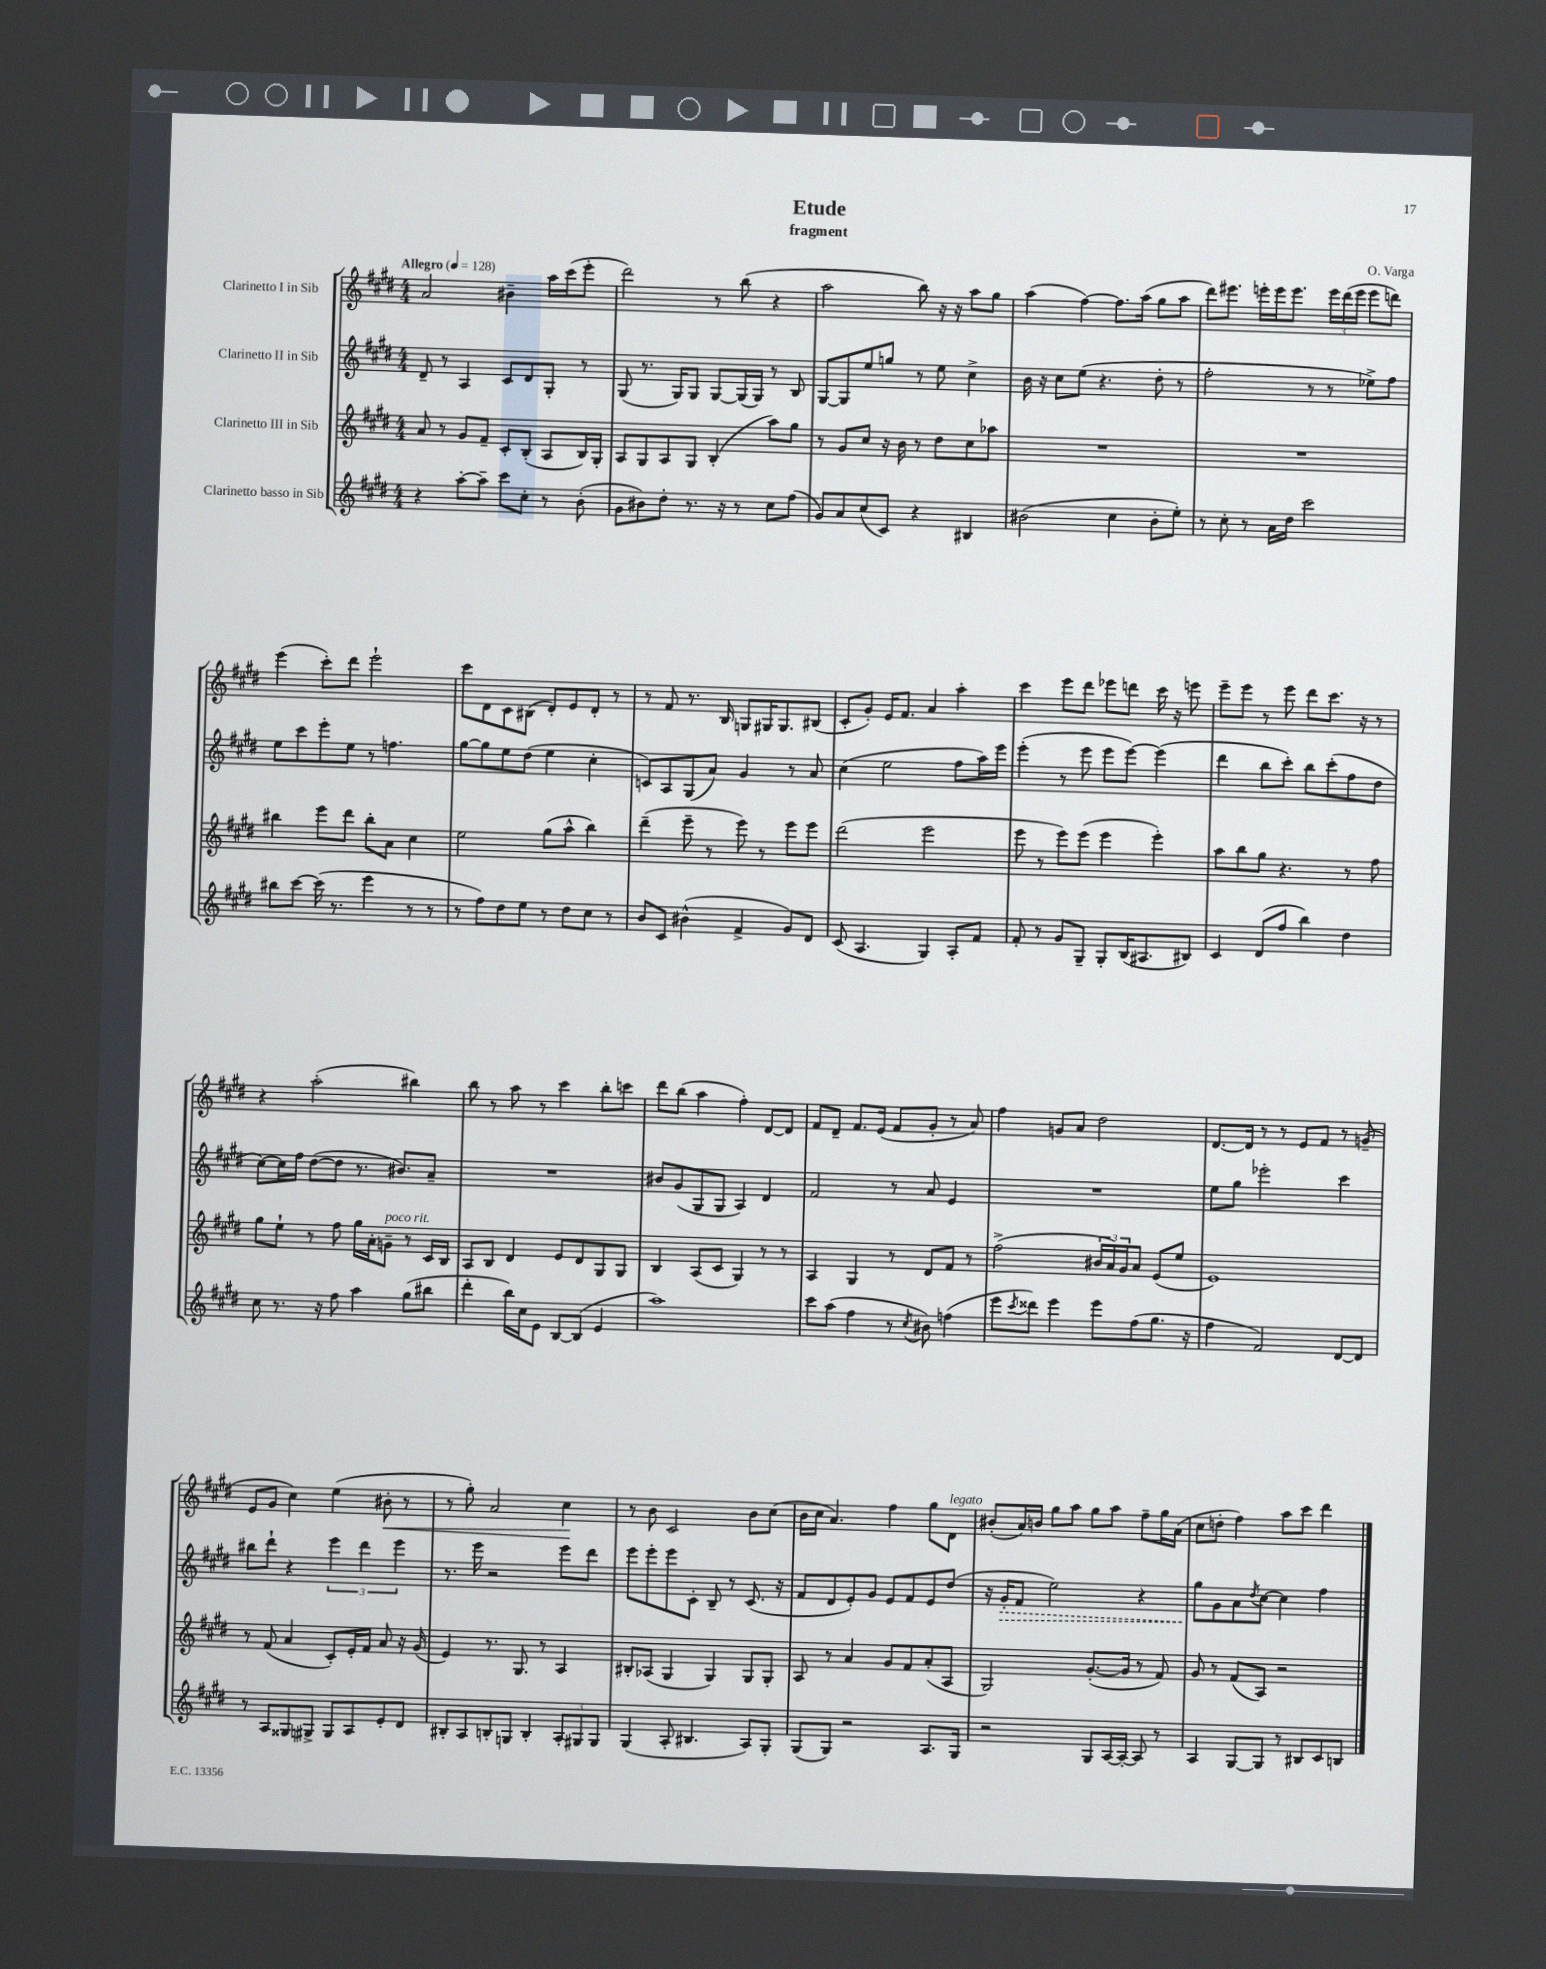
\header { title = "Etude" composer = "O. Varga" subtitle = "fragment" }
<<
\new StaffGroup <<
\new Staff = "s0" \with { instrumentName = "Clarinetto I in Sib" } {
    \clef treble \key e \major \numericTimeSignature \time 4/4 \tempo "Allegro" 4 = 128
    a'2 bis'4-- a''16 cis'''16( e'''8-. |
    dis'''2) r8 b''8( r4 |
    a''2 b''8) r16 r16 a''8 gis''8 |
    a''4( fis''4~) fis''8. a''16( gis''8 a''8 |
    dis'''8) eis'''8. e'''16-. e'''16 e'''8. \tuplet 3/2 { e'''16 dis'''16( e'''16 } e'''8 d'''8) |
    e'''4( cis'''8-.) dis'''8 e'''2-! |
    cis'''8 dis'8 cis'8 bis8( dis'8-.) e'8 dis'8-. r8 |
    r8 fis'8 r8. b16 g8 gis16 gis8. bis8( |
    cis'8-. gis'8-.) e'16 fis'8. a'4 a''4-. |
    cis'''4 e'''8 dis'''8 ees'''8 d'''8 cis'''16 r16 e'''8 |
    e'''8-- e'''8 r8 e'''8 dis'''8 cis'''8. r16 r8 |
    r4 a''2-.( bis''4) |
    b''8 r8 a''8 r8 cis'''4 b''8-. c'''8 |
    dis'''8 b''8( a''4 fis''4-.) dis'8~ dis'8 |
    fis'8 dis'8-- fis'8. e'16( fis'8 gis'8-. r8 a'8) |
    fis''4 g'8 a'8 dis''2 |
    dis'8.~ dis'16 r8 r8 e'8 fis'8 r8 g'8--( |
    e'8 gis'8 cis''4) e''4( bis'8-.\< r8 |
    r8 gis''8-.) a'2 cis''4\! |
    r8 b'8 cis'2 b'8 cis''8( |
    b'16 cis''16 a'4.) fis''4 gis''8 dis'8^\markup { \italic "legato" } |
    bis'8-.( a'16) b'16 gis''8 a''8 gis''8 a''8 fis''8-- gis''16 a'16( |
    cis''8 d''8-. fis''4) a''8 cis'''8 dis'''4 \bar "|." |
}
\new Staff = "s1" \with { instrumentName = "Clarinetto II in Sib" } {
    \clef treble \key e \major \numericTimeSignature \time 4/4
    dis'8-- r8 a4 cis'8 dis'8 gis8-. r8 |
    gis8( r8. gis16) gis8 gis8~ gis16( gis16) r8 b8 |
    gis8~ gis8 e''8 g''8 r8 e''8 cis''4-> |
    b'16 r16 cis''8 e''8( r4. dis''8-. r8 |
    fis''2-. r8 r8 ees''8->) fis''8 |
    e''8 cis'''8 e'''8-. e''8 r8 f''4. |
    gis''8~ gis''8 e''8 dis''8( e''4 cis''4-. |
    c'8) a8 gis8( a'8) gis'4 r8 a'8 |
    cis''4( e''2 fis''8 a''16) e'''16 |
    e'''4-.( r8 e'''8 e'''8 e'''8~) e'''4( |
    dis'''4 b''8 cis'''8-.) b''8 cis'''8-.( fis''8 dis''8 |
    cis''8~) cis''16 fis''16 dis''8~( dis''8 r8. bis'8.) a'8-- |
    R1 |
    bis'8 gis'8( gis8 gis8 a4) dis'4 |
    fis'2 r8 a'8 e'4 |
    R1 |
    e''8 gis''8 ees'''2-. cis'''4 |
    bis''8 dis'''8-! r4 \tuplet 3/2 { e'''4 dis'''4 e'''4 } |
    r8. e'''16 r2 e'''8 dis'''8 |
    e'''8 e'''8-. e'''8 cis'8-. b8-- r8 cis'8.( r16 |
    fis'8 dis'8 e'8-.) gis'8 e'8 fis'8 e'8 dis''8( |
    r16 \once \override Hairpin.style = #'dashed-line gis'16-.\> fis'8 e''2) r4 |
    gis''8\! gis'8 a'8 \acciaccatura { dis''8 } cis''8~ cis''4 fis''4 \bar "|." |
}
\new Staff = "s2" \with { instrumentName = "Clarinetto III in Sib" } {
    \clef treble \key e \major \numericTimeSignature \time 4/4
    a'8 r8 gis'8 fis'8-- cis'8-. b8-.( a8 b16) gis16-. |
    a8 gis8 a8 gis8 b4-.( a''8) gis''8 |
    r8 gis'8 cis''8 r16 b'16 r8 dis''8 cis''8 aes''8 |
    R1 |
    R1 |
    bis''4 e'''8 dis'''8 bis''8-. a'8 cis''4 |
    e''2 gis''8( a''8-^ b''4) |
    dis'''4--( e'''8-- r8 e'''8) r8 e'''8 e'''8 |
    dis'''2( e'''2 |
    e'''8 r8 e'''8) e'''8( e'''4 e'''4-.) |
    a''8 b''8 gis''8 r4. r8 fis''8 |
    gis''8 e''8-! r8 fis''8 gis''16 a'16-. g'8--^\markup { \italic "poco rit." } r8 cis'16 b16 |
    a8 b8 dis'4 e'8 dis'8 gis8 gis8 |
    b4 a8( cis'8 gis4) r8 r8 |
    a4 gis4 r8 dis'8 fis'8 r8 |
    fis''2->( \tuplet 3/2 { bis'16 a'16) gis'16 } a'8 e'8( e''8 |
    e'1) |
    r8 fis'8( a'4 cis'8-.) e'16-. fis'16 a'8 r16 gis'16( |
    e'4) r8. gis8. r8 a4 |
    bis8-. aes8( gis4 gis4) gis8 gis8-. |
    a8 r8 a'4 gis'8 fis'8 a'8-.( a8 |
    gis2) gis'8.~-.( gis'16 r8 fis'8) |
    gis'8 r8 fis'8( a8) r2 \bar "|." |
}
\new Staff = "s3" \with { instrumentName = "Clarinetto basso in Sib" } {
    \clef treble \key e \major \numericTimeSignature \time 4/4
    r4 a''8~-. a''8-- cis'''8 cis''8-. r8 b'8-.( |
    gis'8 bis'8) dis''8-. r8. r16 r8 cis''8 fis''8( |
    gis'8) a'8 cis''8( cis'8) r4 bis4 |
    bis'2( cis''4 bis'8-. e''8-.) |
    r8 cis''8-. r8 a'16 dis''16 cis'''2 |
    bis''8 cis'''8~ cis'''16( r8. e'''4 r8 r8 |
    r8 fis''8) dis''8 e''8 r8 dis''8 cis''8 r8 |
    b'8 cis'8 bis'4-^( fis'4-> gis'8) dis'8 |
    cis'8( a4. gis4) a8-. fis'8 |
    fis'8-. r8 gis'8 gis8-- gis8-. b16( ais8. bis8) |
    cis'4 dis'8( fis''8 b''4) dis''4 |
    cis''8 r8. r16 fis''8 a''4 gis''8( bis''8 |
    dis'''4-. b''16) cis''16 e'8 b8~ b8( e'4 |
    a''1) |
    cis'''8 a''8( fis''4 r8 \acciaccatura { cis''8 } bis'8) f''4( |
    e'''8 \acciaccatura { cis'''8 } disis'''8) e'''4 e'''8 fis''8( gis''8. r16 |
    fis''4 fis'2) dis'8~ dis'8 |
    r8 a8 gisis8 gis8-> gis8 a8 e'8-. dis'8 |
    bis8-. a8 b8-. g8 b4-. \tuplet 3/2 { a8-. gis8 gis8 } |
    gis4( a8-. bis4. a8) gis8-. |
    gis8( gis8) r2 a8. gis16 |
    r2 gis8 a16~ a16~-. a8 r8 |
    a4 gis8~ gis8 r8 bis8 cis'8 b8 \bar "|." |
}
>>
>>
\layout { \context { \Score \remove "Bar_number_engraver" } }
